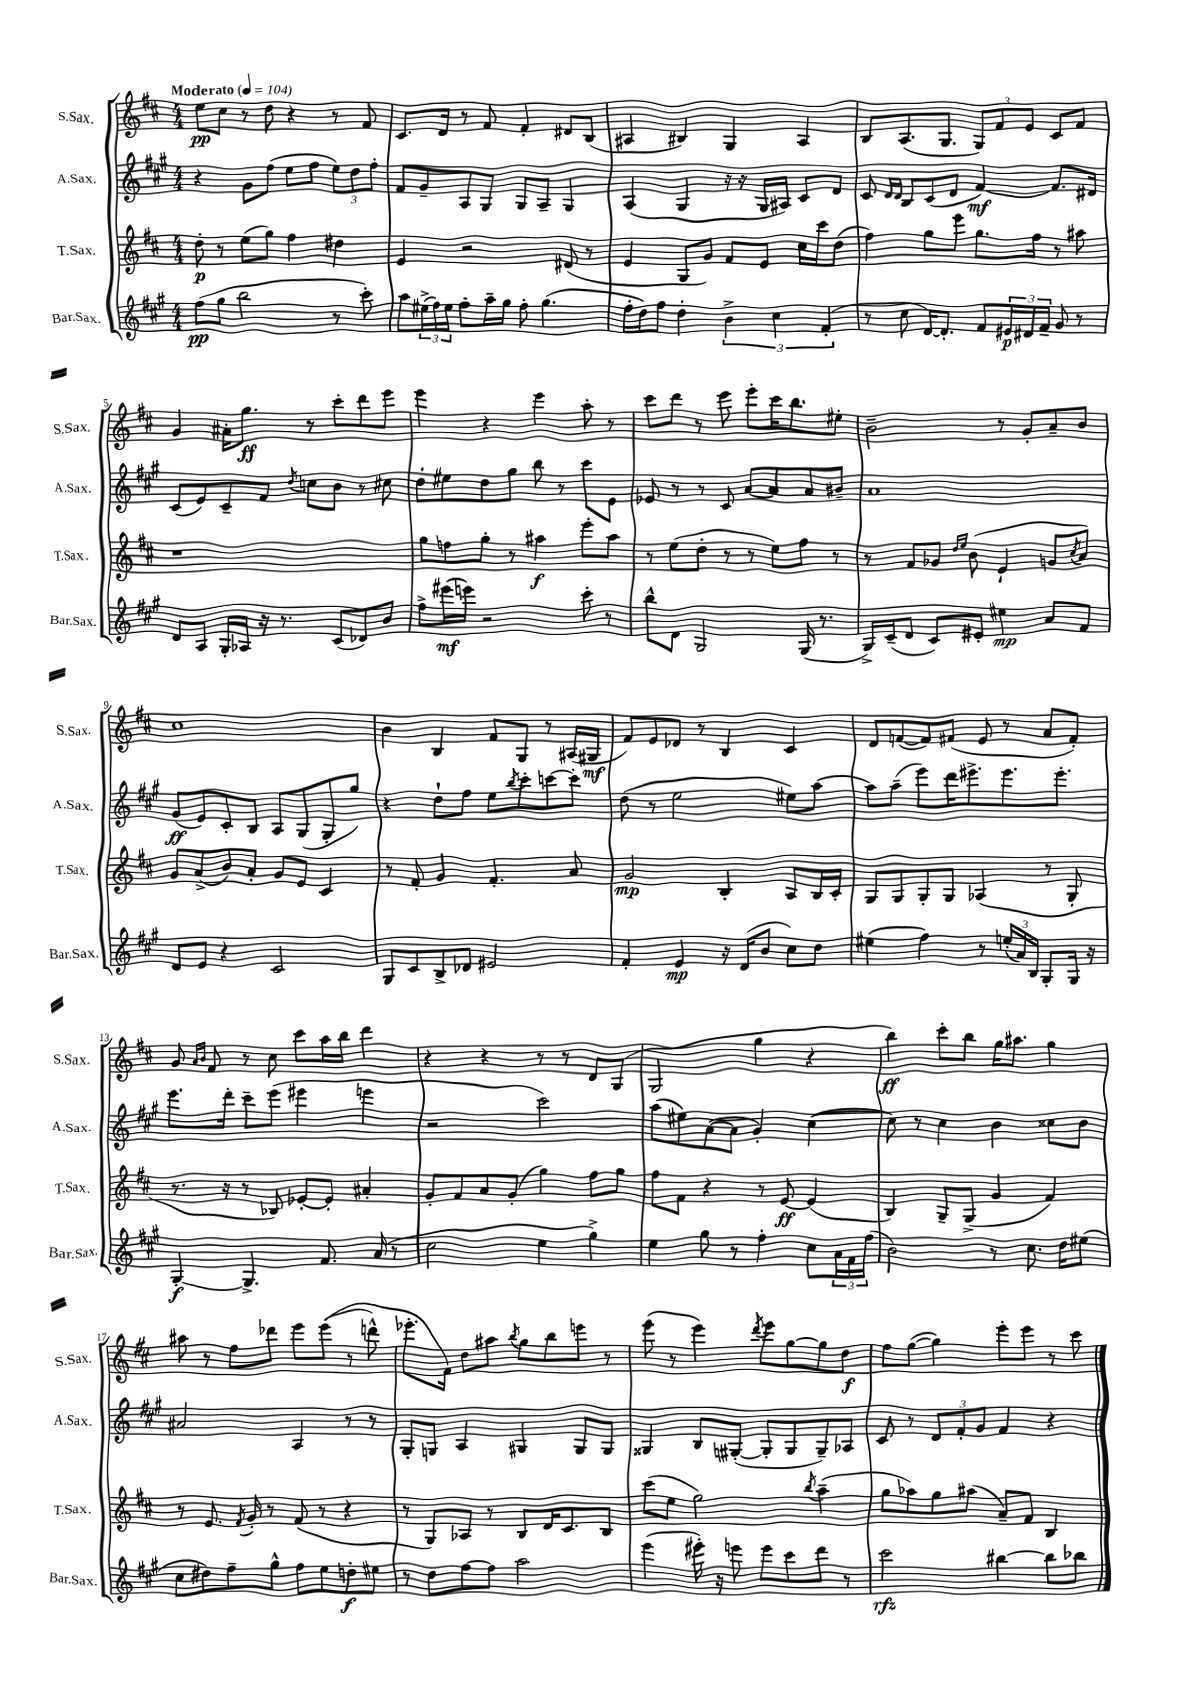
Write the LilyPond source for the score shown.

<<
\new StaffGroup <<
\new Staff = "s0" \with { instrumentName = "S.Sax." shortInstrumentName = "S.Sax." } {
    \clef treble \key d \major \numericTimeSignature \time 4/4 \tempo "Moderato" 4 = 104
    e''8\pp cis''8 r8 d''8 r4 r8 fis'8 |
    cis'8. d'16 r8 fis'8 fis'4-. dis'8 b8( |
    ais4 bis4) g4 ais4 |
    b8 a8.( g8. \tuplet 3/2 { g8) fis'8 e'8 } cis'8 fis'8 |
    g'4 ais'16-. g''8.\ff r8 cis'''8-. d'''8 e'''8 |
    e'''4 r4 e'''4 a''8-. r8 |
    cis'''8 d'''8 r8 e'''8 e'''8-. cis'''16 b''8. eis''8-. |
    b'2-- r8 g'8-. a'8-- b'8 |
    cis''1 |
    b'4 b4 fis'8 g8 r8 ais16( gis16\mf |
    fis'8) e'8 des'8 r8 b4 cis'4 |
    d'8 f'8~( f'8) fis'8( e'8 r8 a'8 fis'8-.) |
    g'8 \grace { a'16 b'16 } fis'8 r8 cis''8 cis'''8 a''16 b''16 d'''4 |
    r4 r4 r8 r8 d'8 g8( |
    g2 g''4 r4 |
    b''4\ff) cis'''8-. b''8 g''16 ais''8. g''4 |
    ais''8 r8 fis''8 des'''8 e'''8 e'''8(\( r8 d'''8-^) |
    ees'''8.-. fis'16\) d''8 ais''8 \acciaccatura { b''8 } g''8 b''8 e'''8 r8 |
    e'''8( r8 e'''4) \acciaccatura { d'''8 } e'''8 g''8~ g''8 d''8\f |
    fis''8 g''8~( g''4) e'''8-. e'''8 r8 cis'''8 \bar "|." |
}
\new Staff = "s1" \with { instrumentName = "A.Sax." shortInstrumentName = "A.Sax." } {
    \clef treble \key a \major \numericTimeSignature \time 4/4
    r4 gis'8 fis''8( e''8 fis''8 \tuplet 3/2 { e''8) d''8 fis''8-. } |
    fis'8 gis'8-- a8 gis8 gis8 a8-- gis4 |
    a4( gis4 r16 r16 gis16 ais16) cis'8 d'8 |
    cis'8 \grace { d'16 d'16 } b8 cis'8( d'8 fis'4~\mf) fis'8. dis'16 |
    cis'8( e'8) cis'8-- fis'8 \acciaccatura { d''8 } c''8 b'8 r8 cis''8 |
    d''8-. eis''8 d''8 gis''8 b''8 r8 cis'''8 e'8 |
    ees'8 r8 r8 cis'8 a'8~ a'8 a'8 bis'8-- |
    a'1 |
    gis'8\ff( e'8) cis'8-. b8 a8 gis8( gis8-. gis''8) |
    r4 d''8-! fis''8 e''8 \acciaccatura { b''8 } cis'''8-. c'''8~ c'''8-. |
    d''8( r8 e''2 eis''8) a''8~ |
    a''8 a''8--( e'''8) d'''16 eis'''8.-> eis'''8. eis'''8.-. |
    e'''8. d'''16-. cis'''8-- e'''8( eis'''4 e'''4 |
    r2 cis'''2) |
    a''8( eis''8) a'8~( a'8 gis'4-.) cis''4~( |
    cis''8) r8 cis''4 b'4 cisis''8 b'8 |
    ais'2 a4 r8 r8 |
    gis8-. g8 a4 gis4 gis8 gis8 |
    gisis4 b8 gis8~-.( gis8-. gis8 gis8--) aes8 |
    cis'8 r8 \tuplet 3/2 { d'8 fis'8-. gis'8 } fis'4 r4 \bar "|." |
}
\new Staff = "s2" \with { instrumentName = "T.Sax." shortInstrumentName = "T.Sax." } {
    \clef treble \key d \major \numericTimeSignature \time 4/4
    d''8-.\p r8 e''8( g''8) fis''4 dis''4 |
    e'4 r2 dis'8( r8 |
    e'4 g8 g'8) fis'8 e'8 cis''16 cis'''16 d''8( |
    fis''4) g''8 e'''8 g''8. fis''16 r8 ais''8 |
    r1 |
    g''8 f''8 g''8-. r8 ais''4\f e'''8-. ais''8 |
    r8 e''8( d''8-. r8 r8 e''8) fis''8 r8 |
    r8 fis'8 ges'8 \grace { d''16 e''16 } b'8( e'4-! g'8 \acciaccatura { cis''8 } a'8) |
    g'8 a'8->( b'8) a'8-. g'8 e'8 cis'4 |
    r8 fis'8-. g'4 fis'4.-. a'8 |
    g'2\mp b4-. a8 b16 cis'16-. |
    g8 g8 g8-. g8 aes4( r8 g8-. |
    r8. r16 r8 bes8) ees'8~-. ees'8-. ais'4-. |
    g'8-. fis'8 a'8 g'8-.( g''4) fis''8 g''8 |
    fis''8 fis'8 r4 r8 e'8~\ff e'4( |
    b4) g8-- g8->( g'4 fis'4) |
    r8 e'8. \acciaccatura { fis'8 } g'16-. r8 fis'8( r8 r4 |
    r8 g8) aes8 r8 b8 d'16 cis'8. b8 |
    cis'''8( e''8 g''2) \acciaccatura { b''8 } a''4--( |
    g''8 aes''8) g''8 ais''8( a'8--) fis'8 b4 \bar "|." |
}
\new Staff = "s3" \with { instrumentName = "Bar.Sax." shortInstrumentName = "Bar.Sax." } {
    \clef treble \key a \major \numericTimeSignature \time 4/4
    fis''8\pp( gis''8 b''2 r8 cis'''8-.) |
    a''8 \tuplet 3/2 { eis''16->( fis''16) eis''16 } fis''8-. a''16-- gis''16 fis''8-. gis''4.( |
    fis''16-. d''16) fis''8 d''4-. \tuplet 3/2 { b'4-> cis''4 fis'4-.( } |
    r8 cis''8 d'16~) d'8.-. fis'8 \tuplet 3/2 { eis'16\p dis'16 fis'16-- } gis'8 r8 |
    d'8 a8 gis16-. aes16 r16 r8. cis'8( des'8) b'8 |
    fis''8-> eis'''16\mf( e'''16) r2 cis'''8-. r8 |
    b''8-^ d'8 gis2 gis16( r8. |
    gis16->) cis'16--( d'8 cis'8) eis'8-. eis''4\mp a'8 fis'8 |
    d'8 e'8 r4 cis'2 |
    gis8 cis'8 b8-> des'8 eis'2 |
    fis'4-. e'4\mp r16 d'16( b'8 cis''8) d''8 |
    eis''4( fis''4) r8 \tuplet 3/2 { e''16-.( a'16) b16 } gis8-. gis16 r16 |
    gis4~-.\f gis4.-> fis'8. a'16( r8 |
    cis''2 e''4 gis''4->) |
    e''4 gis''8 r8 fis''4-. cis''8 \tuplet 3/2 { a'16 fis'16 fis''16( } |
    b'2) r8 cis''8. d''16 eis''8( |
    cis''8 dis''8) fis''8-- gis''8-^ fis''8 e''8 d''8-.\f eis''8 |
    r8 d''8 fis''8~ fis''8 a''2 |
    e'''4( eis'''16-.) r16 e'''8 e'''8 cis'''8 d'''8 r8 |
    cis'''2\rfz bis''4~ bis''8 bes''8 \bar "|." |
}
>>
>>
